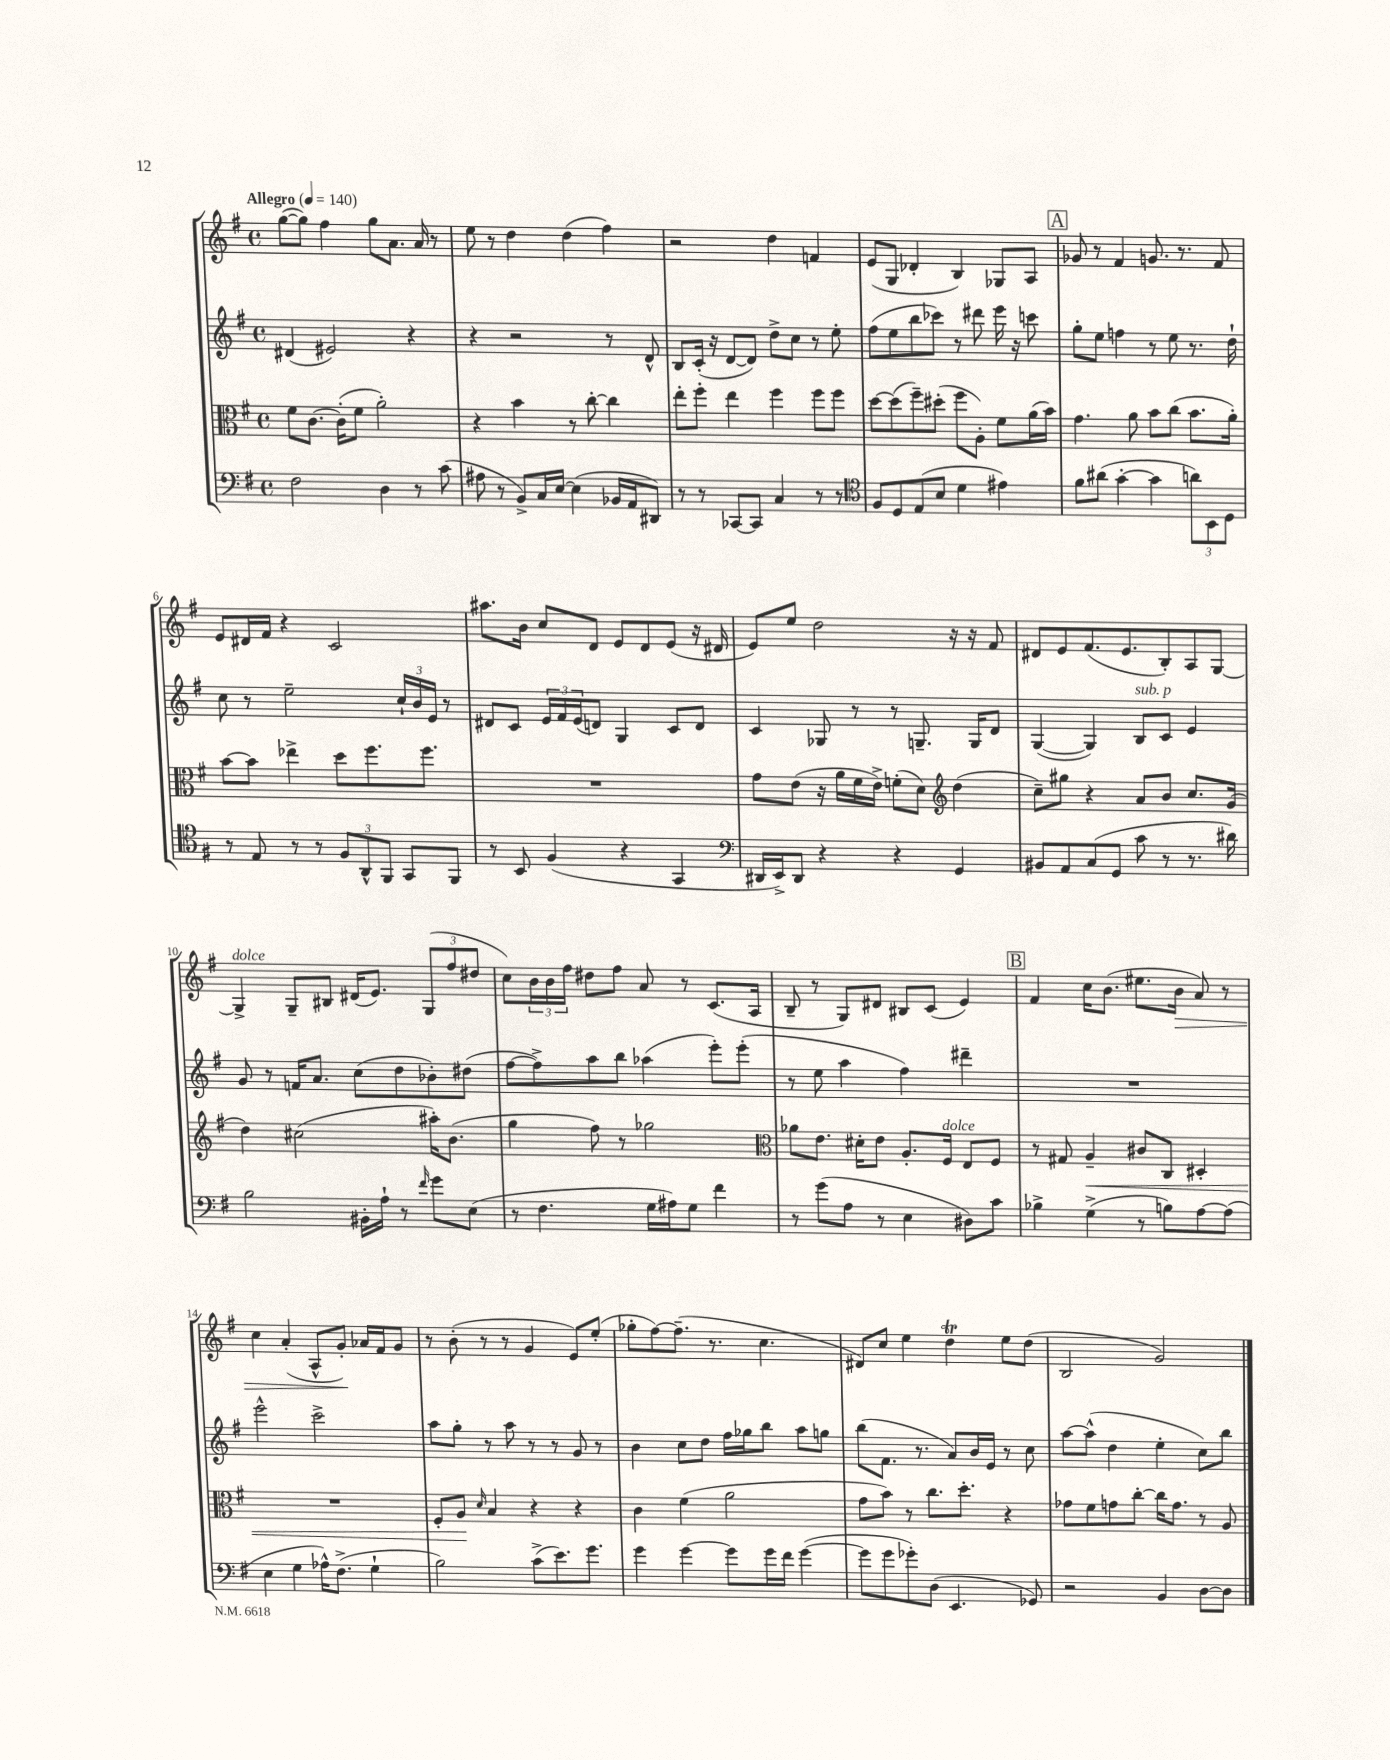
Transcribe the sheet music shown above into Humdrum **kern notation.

**kern	**kern	**dynam	**kern	**kern	**dynam
*part4	*part3	*part3	*part2	*part1	*part1
*staff4	*staff3	*staff3	*staff2	*staff1	*staff1
*clefF4	*clefC3	*	*clefG2	*clefG2	*
*k[f#]	*k[f#]	*	*k[f#]	*k[f#]	*
*M4/4	*M4/4	*	*M4/4	*M4/4	*
*met(c)	*met(c)	*	*met(c)	*met(c)	*
*MM140	*MM140	*	*MM140	*MM140	*
=1	=1	=1	=1	=1	=1
!	!	!	!	!LO:TX:a:B:t=Allegro	!
2F#\	8f#\L	.	(4d#X/	([8gg\L	.
.	[8.c\J	.	.	8gg\J])	.
.	.	.	2e#X/)	4ff#\	.
.	(16c'\KL]	.	.	.	.
.	8f#\J	.	.	.	.
4D\	2a'\)	.	.	8gg\L	.
.	.	.	.	8.a\J	.
8r	.	.	4r	.	.
.	.	.	.	16a/	.
(8c\	.	.	.	8r	.
=2	=2	=2	=2	=2	=2
8A#X\	4r	.	4r	8ee\	.
8r	.	.	.	8r	.
8BB^/L)	4b\	.	2r	4dd\	.
16C/L	.	.	.	.	.
[16E/JJ	.	.	.	.	.
(4E\]	8r	.	.	(4dd\	.
.	[8cc'\	.	.	.	.
16BB-X/LL	4cc\]	.	8r	4ff#\)	.
16AA/J	.	.	.	.	.
8DD#X/J)	.	.	8d^^/	.	.
=3	=3	=3	=3	=3	=3
8r	8ee'\L	.	8B/L	2r	.
8r	8ff#'\J	.	(16c'/Jk	.	.
.	.	.	16r	.	.
[8CC-X/L	4ee\	.	[8d/L	.	.
8CC-/J]	.	.	8d/J])	.	.
4C/	4ff#\	.	8dd^\L	4dd\	.
.	.	.	8cc\J	.	.
8r	8ff#\L	.	8r	4fn/	.
8r	8ff#\J	.	8ee'\	.	.
=4	=4	=4	=4	=4	=4
*clefC4	*	*	*	*	*
8F#/L	[8dd\L	.	(8ff#\L	(8e/L	.
8D/	(8dd\]	.	8ee\	8G/J	.
(8E/	8ff#~\)	.	8bb\	4d-X'/	.
8B/J	(8dd#X'\J	.	8ccc-X\J)	.	.
4d\	8ff#\L	.	8r	4B/)	.
.	8A'\J)	.	8ddd#X\	.	.
4e#X\)	8f#\L	.	16eee\	8G-X/L	.
.	.	.	16r	.	.
.	(16a\L	.	8cccn\	8A/J	.
.	16b\JJ)	.	.	.	.
!!LO:REH:place=s1:t=A
=5	=5	=5	=5	=5	=5
8f#\L	4.g\	.	8gg'\L	8g-X/	.
(8a#X\J	.	.	8ee\J	8r	.
[4g'\	.	.	4ffn\	4f#/	.
.	8a\	.	.	.	.
4g\]	8b\L	.	8r	8.gn/	.
.	(8cc\J	.	8ee\	.	.
.	.	.	.	8.r	.
12an\L)	8.b\L	.	8.r	.	.
12BB\	.	.	.	.	.
.	.	.	.	8f#/	.
12D\J	.	.	.	.	.
.	16a'\Jk)	.	16dd`\	.	.
!!LO:LB:g=z
=6	=6	=6	=6	=6	=6
8r	[8b\L	.	8cc\	8e/L	.
8E/	8b\J]	.	8r	16d#X/L	.
.	.	.	.	16f#/JJ	.
8r	4ee-X^\	.	2ee~\	4r	.
8r	.	.	.	.	.
12F#/L	8dd\L	.	.	2c/	.
12AA^^/	.	.	.	.	.
.	8.ff#\	.	.	.	.
12FF#/J	.	.	.	.	.
8GG/L	.	.	24cc`/LL	.	.
.	.	.	24b/	.	.
.	8.ff#\J	.	.	.	.
.	.	.	24e/JJ	.	.
8FF#/J	.	.	8r	.	.
=7	=7	=7	=7	=7	=7
8r	1r	.	8d#X/L	8.aa#X\L	.
8BB/	.	.	8c/J	.	.
.	.	.	.	16b\Jk	.
(4F#/	.	.	24e/LL	8cc/L	.
.	.	.	24f#/	.	.
.	.	.	(24e/J	.	.
.	.	.	8dn/J)	8d/J	.
4r	.	.	4G/	8e/L	.
.	.	.	.	8d/	.
4GG/	.	.	8c/L	(8e/J	.
.	.	.	8d/J	16r	.
.	.	.	.	16d#X/	.
=8	=8	=8	=8	=8	=8
*clefF4	*	*	*	*	*
16DD#X/LL	8g\L	.	4c/	8e/L)	.
16EE^/J)	.	.	.	.	.
8DD#/J	(8e\J	.	.	8ee/J	.
4r	16r	.	8G-X/	2dd\	.
.	16a\LL	.	.	.	.
.	16f#\	.	8r	.	.
.	16e^\JJ)	.	.	.	.
4r	(8fn'\L	.	8r	.	.
.	8d\J)	.	8.Gn~/	.	.
*	*clefG2	*	*	*	*
4GG/	(4dd\	.	.	16r	.
.	.	.	16G/KL	16r	.
.	.	.	8d/J	8f#/	.
=9	=9	=9	=9	=9	=9
8BB#X/L	8cc~\L)	.	([4G/	8d#X/L	.
8AA/	8gg#X\J	.	.	8e/	.
(8C/	4r	.	4G/])	(8.f#/	.
8GG/J	.	.	.	.	.
.	.	.	.	8.e/	.
!	!	!	!LO:TX:a:i:t=sub. p	!	!
8c\	8a/L	.	8B/L	.	.
8r	8b/J	.	8c/J	8B'/)	.
8.r	8.cc/L	.	4e/	8A/	.
.	.	.	.	[8G/J	.
16d#X\)	(16g/Jk	.	.	.	.
!!LO:LB:g=z
=10	=10	=10	=10	=10	=10
!	!	!	!	!LO:TX:a:i:t=dolce	!
2B\	4dd\)	.	8g/	4G^/]	.
.	.	.	8r	.	.
.	(2cc#X\	.	16fn/KL	8G~/L	.
.	.	.	8.a/J	.	.
.	.	.	.	8B#X/J	.
16BB#X'\LL	.	.	(8cc\L	(16d#X/KL	.
16A`\JJ	.	.	.	8.e/J)	.
8r	.	.	8dd\	.	.
16qqf#/	.	.	.	.	.
8g\L	16aa#X'\KL)	.	8b-X'\)	(12G/L	.
.	(8.b\J	.	.	.	.
.	.	.	.	12ff#/	.
(8E\J	.	.	(8dd#X\J	.	.
.	.	.	.	12dd#X/J	.
=11	=11	=11	=11	=11	=11
8r	4gg\	.	[8ff#\L	8cc\L)	.
4.F#\	.	.	8ff#^\])	24b\L	.
.	.	.	.	24b\	.
.	.	.	.	24ff#\JJ	.
.	8ff#\)	.	8aa\	8dd#X\L	.
.	8r	.	8bb\J	8ff#\J	.
16G\LL	2gg-X\	.	(4aa-X\	8a/	.
16A#X\J)	.	.	.	.	.
8G\J	.	.	.	8r	.
4f#\	.	.	8eee'\L)	(8.c/L	.
.	.	.	(8eee'\J	.	.
.	.	.	.	16A/Jk	.
=12	=12	=12	=12	=12	=12
*	*clefC3	*	*	*	*
8r	8a-X\L	.	8r	8B~/	.
(8g\L	8.e\J	.	8ee\	8r	.
8A\J	.	.	4aa\	8G/L)	.
.	16d#X'\KL	.	.	.	.
8r	8e\J	.	.	8d#X/J	.
4E\	8.A'/L	.	4ff#\)	8B#X/L	.
.	.	.	.	(8c/J	.
!	!LO:TX:a:i:t=dolce	!	!	!	!
.	16F#/Jk	.	.	.	.
8D#X\L)	8E/L	.	4ddd#X~\	4e/)	.
8c\J	8F#/J	.	.	.	.
!!LO:REH:place=s1:t=B
=13	=13	=13	=13	=13	=13
4B-X^\	8r	.	1r	4f#/	.
.	8G#X/	.	.	.	.
!	!	!LO:HP:b	!	!	!
(4G^\	4A~/	<	.	16cc\KL	.
.	.	.	.	(8.b\J	.
8r	8c#X/L	.	.	8.ee#X\L	.
8Bn\L)	8C/J	.	.	.	.
!	!	!	!	!	!LO:HP:b
.	.	.	.	16b\Jk	>
[8A\	4D#X'/	.	.	8a/)	.
(8A\J]	.	.	.	8r	.
!!LO:LB:g=z
=14	=14	=14	=14	=14	=14
4E\	1r	.	2eee^^\	4cc\	.
4G\	.	.	.	(4a'/	.
16A-X^^\KL)	.	.	2ccc^\	8A^^/L	.
(8.F#^\J	.	.	.	.	.
.	.	.	.	8g'/J)	.
4G`\	.	.	.	16a-X/LL	]
.	.	.	.	16f#/J	.
.	.	.	.	8g/J	.
=15	=15	=15	=15	=15	=15
2B\)	8F#'/L	.	8aa\L	8r	.
.	8A/J	.	8gg'\J	(8b'\	.
.	16qqd/	.	.	.	.
.	4B/	[	8r	8r	.
.	.	.	8aa\	8r	.
(8c^\L	4r	.	8r	4g/	.
8.e\)	.	.	8r	.	.
.	4r	.	8g/	8e/L)	.
8.g\J	.	.	.	.	.
.	.	.	8r	(8ee'/J	.
=16	=16	=16	=16	=16	=16
4g\	4c\	.	4b\	8gg-X'\L	.
.	.	.	.	[8ff#\)	.
[4g\	(4f#\	.	8cc\L	(8.ff#~\J]	.
.	.	.	8dd\J	.	.
.	.	.	.	8.r	.
8g\L]	2a\	.	16ff#\LL	.	.
.	.	.	16gg-X\J	.	.
16g\L	.	.	8bb\J	4.cc\	.
16f#\JJ	.	.	.	.	.
([4g\	.	.	8aa\L	.	.
.	.	.	8ggn\J	.	.
=17	=17	=17	=17	=17	=17
8g\L]	8g\L	.	(8bb\L	8d#X/L)	.
8g\	8b\J)	.	8.f#\J	8cc/J	.
8g-X'\)	8r	.	.	4ee\	.
.	.	.	8.r	.	.
(8D\J	8.cc\L	.	.	.	.
4.EE/	.	.	8a/L)	4ddT\	.
.	8.dd'\J	.	.	.	.
.	.	.	16b/L	.	.
.	.	.	16e/JJ	.	.
.	4r	.	8r	8ee\L	.
8GG-X/)	.	.	8cc\	(8dd\J	.
=18	=18	=18	=18	=18	=18
2r	8g-X\L	.	[8aa\L	2B/	.
.	8f#\	.	(8aa^^\J]	.	.
.	8gn\	.	4dd\	.	.
.	[8cc'\J	.	.	.	.
4BB/	16cc\KL]	.	4ee'\	2g/)	.
.	8.g\J	.	.	.	.
[8D\L	8r	.	8cc\L)	.	.
8D\J]	8A/	.	8bb\J	.	.
==	==	==	==	==	==
*-	*-	*-	*-	*-	*-
